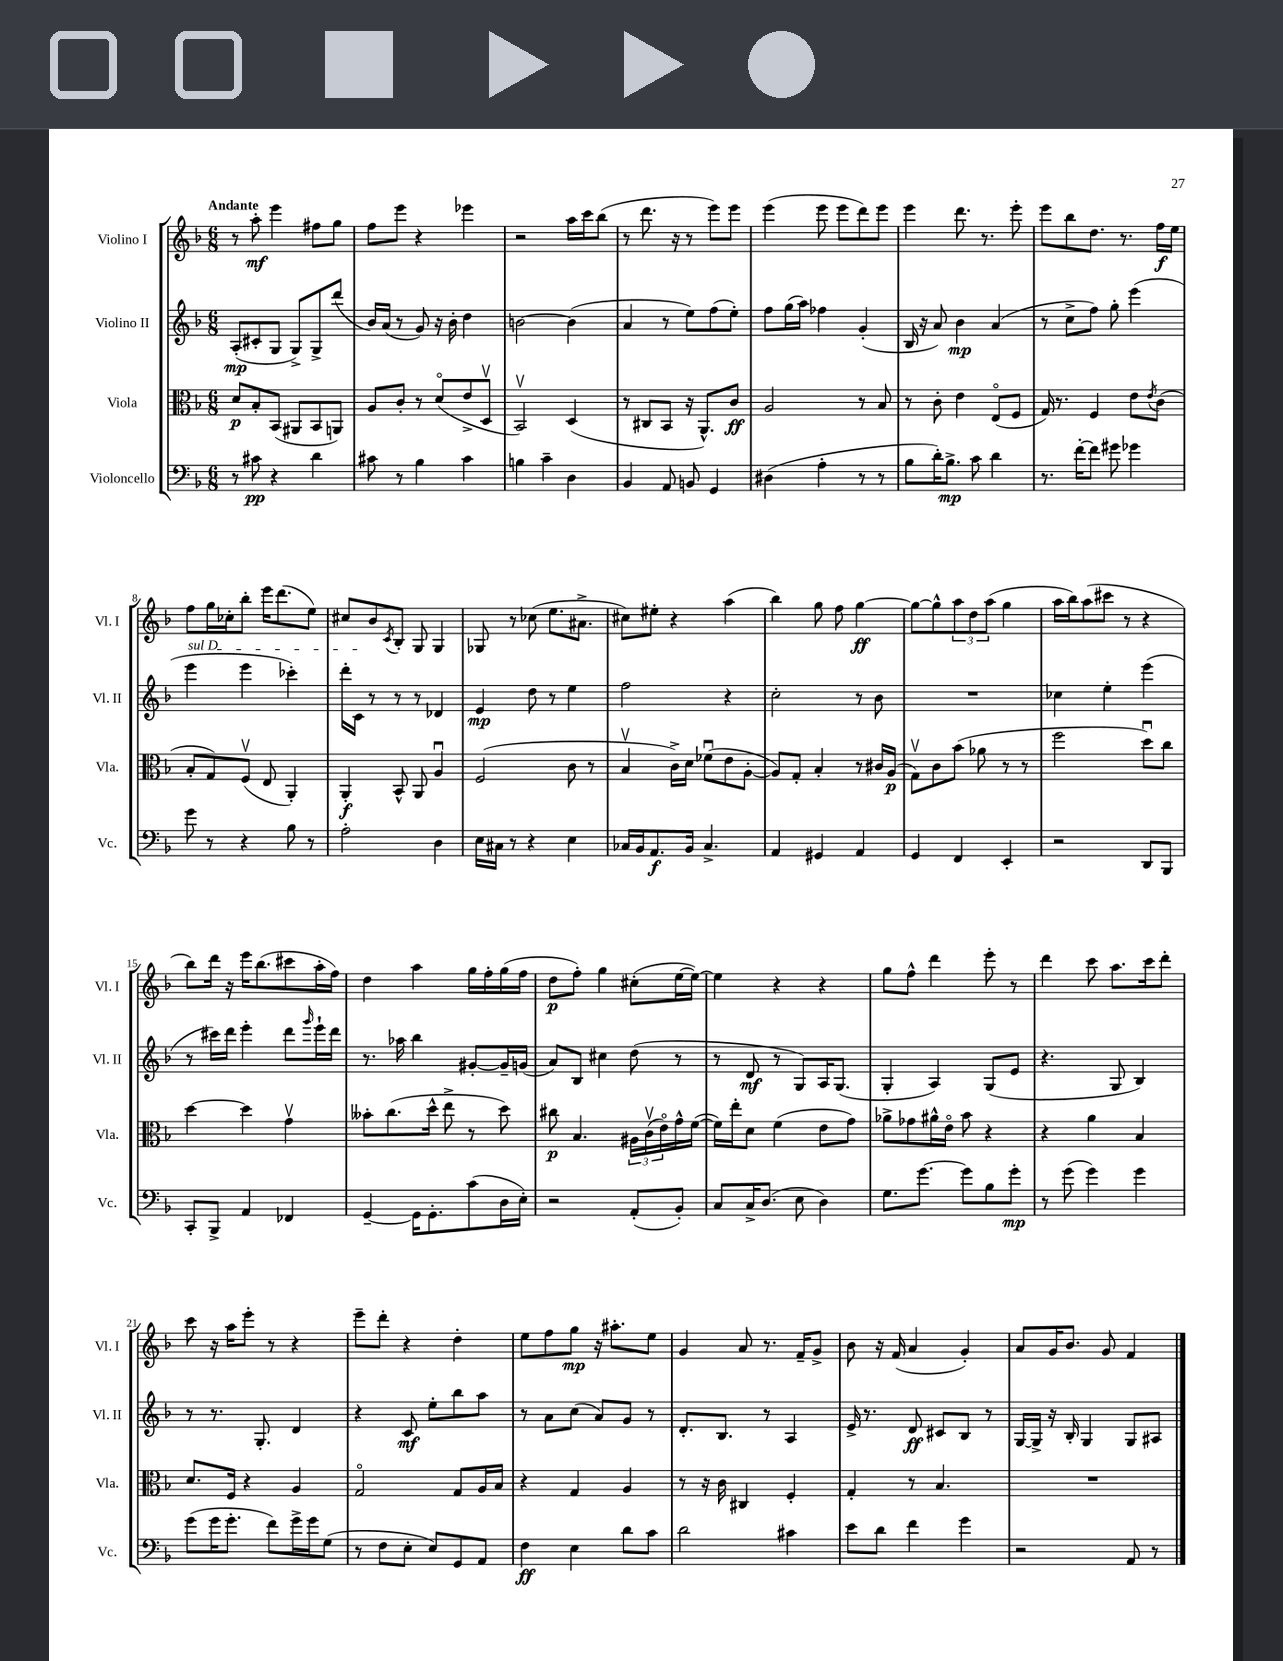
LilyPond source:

<<
\new StaffGroup <<
\new Staff = "s0" \with { instrumentName = "Violino I" shortInstrumentName = "Vl. I" } {
    \clef treble \key f \major \numericTimeSignature \time 6/8 \tempo "Andante"
    r8 a''8-.\mf e'''4 fis''8 g''8 |
    f''8 e'''8 r4 ees'''4 |
    r2 a''16 c'''16 bes''8( |
    r8 d'''8. r16 r8 e'''8) e'''8 |
    e'''4( e'''8 e'''8 d'''8) e'''8 |
    e'''4 d'''8. r8. e'''8-. |
    e'''8 bes''8 d''8. r8. f''16\f e''16 |
    f''8 g''16 ces''16-. bes''8-. e'''16 d'''8.( e''8) |
    cis''8 bes'8 \acciaccatura { c'8 } bes8-. g8 g4 |
    ges8 r8 ces''8( e''8. ais'8.-> |
    cis''8) eis''8-. r4 a''4( |
    bes''4) g''8 f''8 g''4~\ff |
    g''8~ g''8-^ \tuplet 3/2 { a''8 d''8 a''8( } g''4 |
    a''16 bes''16) a''8( cis'''8 r8 r4 |
    bes''8) d'''16 r16 e'''16 bes''8.( cis'''8 a''16-. f''16) |
    d''4 a''4 g''16 f''16-. g''16( f''16 |
    d''8\p f''8-.) g''4 cis''8-.( e''16~ e''16~) |
    e''4 r4 r4 |
    g''8 f''8-^ d'''4 e'''8-. r8 |
    d'''4 c'''8 a''8. c'''16 d'''8-. |
    c'''8 r16 a''16 e'''8-. r8 r4 |
    e'''8-- d'''8-. r4 d''4-. |
    e''8 f''8 g''8\mp r16 ais''8.-. e''8 |
    g'4 a'8 r8. f'16-- g'8-> |
    bes'8 r16 f'16( a'4 g'4-.) |
    a'8 g'16 bes'8. g'8 f'4 \bar "|." |
}
\new Staff = "s1" \with { instrumentName = "Violino II" shortInstrumentName = "Vl. II" } {
    \clef treble \key f \major \numericTimeSignature \time 6/8
    a8-.\mp( cis'8-. g8 g8->) g8-> d'''8( |
    bes'16) a'16( r8 g'8) r16 bes'16-. d''4 |
    b'2~ b'4( |
    a'4 r8 e''8) f''8( e''8-.) |
    f''8 g''16( a''16) fes''4 g'4-.( |
    bes16 r16 a'8) bes'4\mp a'4( |
    r8 c''8-> f''8) g''8-. e'''4( |
    \once \override TextSpanner.bound-details.left.text = \markup { \italic "sul D" } e'''4\startTextSpan e'''4 ces'''4-.) |
    d'''16-. c'16\stopTextSpan r8 r8 r8 des'4 |
    e'4\mp d''8 r8 e''4 |
    f''2 r4 |
    c''2-. r8 bes'8 |
    R2. |
    ces''4 e''4-. e'''4( |
    r8 cis'''16) d'''16 e'''4-. d'''8 \grace { g'''16 } e'''16-! d'''16 |
    r8. aes''16 bes''4 gis'8~-. gis'16-- g'16( |
    a'8) bes8 cis''4 d''8( r8 |
    r8 d'8\mf r8 g8) a16 g8.( |
    g4-. a4) g8( e'8 |
    r4. g8 bes4) |
    r8 r8. g8.-. d'4 |
    r4 c'8\mf e''8-. bes''8 a''8 |
    r8 a'8 c''8( a'8) g'8 r8 |
    d'8.-. bes8. r8 a4 |
    e'16-> r8. d'8\ff cis'8 bes8 r8 |
    g16~ g16-> r16 bes16-. g4 g8 ais8 \bar "|." |
}
\new Staff = "s2" \with { instrumentName = "Viola" shortInstrumentName = "Vla." } {
    \clef alto \key f \major \numericTimeSignature \time 6/8
    d'8\p bes8-. bes,8( ais,8 bes,8 a,8) |
    a8 c'8-. r8 d'8\flageolet( e'8-> d8\upbow |
    bes,2\upbow) d4( |
    r8 cis8 bes,8 r16 a,8.-^) c'8\ff |
    a2 r8 bes8 |
    r8 c'8-. e'4 e8\flageolet( f8 |
    g16) r8. f4 e'8 \acciaccatura { e'8 } c'8( |
    bes8-. g8) f8\upbow( e8 a,4-.) |
    a,4-.\f bes,8-^ a,8 a4\downbow |
    f2( c'8 r8 |
    bes4\upbow c'16->) d'16 fes'8\downbow( e'8 a8~-. |
    a8) g8-. bes4-. r8 cis'16 a16\p( |
    g8\upbow) c'8 bes'8( aes'8 r8 r8 |
    f''2 d''8\downbow) c''8 |
    d''4~ d''4 g'4\upbow |
    beses'8-. c''8.( d''16-^ e''8-> r8 d''8) |
    cis''8\p bes4. \tuplet 3/2 { ais16 c'16\upbow( e'16\flageolet) } g'16-^ f'16~( |
    f'16) e''16-. d'8 f'4( e'8 g'8) |
    aes'8-> ges'8 ais'16-^ e'16\flageolet bes'8 r4 |
    r4 a'4 bes4 |
    d'8. f16 r4 a4 |
    g2\flageolet g8 a16 bes16 |
    r4 g4 a4 |
    r8 r16 c'16 cis4 f4-. |
    g4-. r8 bes4. |
    R2. \bar "|." |
}
\new Staff = "s3" \with { instrumentName = "Violoncello" shortInstrumentName = "Vc." } {
    \clef bass \key f \major \numericTimeSignature \time 6/8
    r8 cis'8\pp r4 d'4 |
    cis'8 r8 bes4 cis'4 |
    b4 c'4-- d4 |
    bes,4 a,8 b,8 g,4 |
    dis4( a4-. r8 r8 |
    bes8 d'16-.) bes8.->\mp c'8 d'4 |
    r8. f'16~-. f'8 gis'8 ges'4 |
    g'8 r8 r4 bes8 r8 |
    a2-. d4 |
    e16 cis16 r8 r4 e4 |
    ces16 bes,16 a,8.\f bes,16 ces4.-> |
    a,4 gis,4 a,4 |
    g,4 f,4 e,4-. |
    r2 d,8 bes,,8 |
    c,8-. bes,,8-> a,4 fes,4 |
    g,4~-- g,16 g,8.-. c'8( d16 e16-.) |
    r2 a,8-.( bes,8-.) |
    c8 c16-> d8.( e8 d4) |
    g8. g'8.~ g'8 bes8 g'8-.\mp |
    r8 g'8( g'4) g'4 |
    g'8( g'16 g'8.-. f'8) g'16-> g'16 g8( |
    r8 f8 e8-. e8) g,8 a,8 |
    f4\ff e4 d'8 c'8 |
    d'2 cis'4 |
    e'8 d'8 f'4 g'4 |
    r2 a,8 r8 \bar "|." |
}
>>
>>
